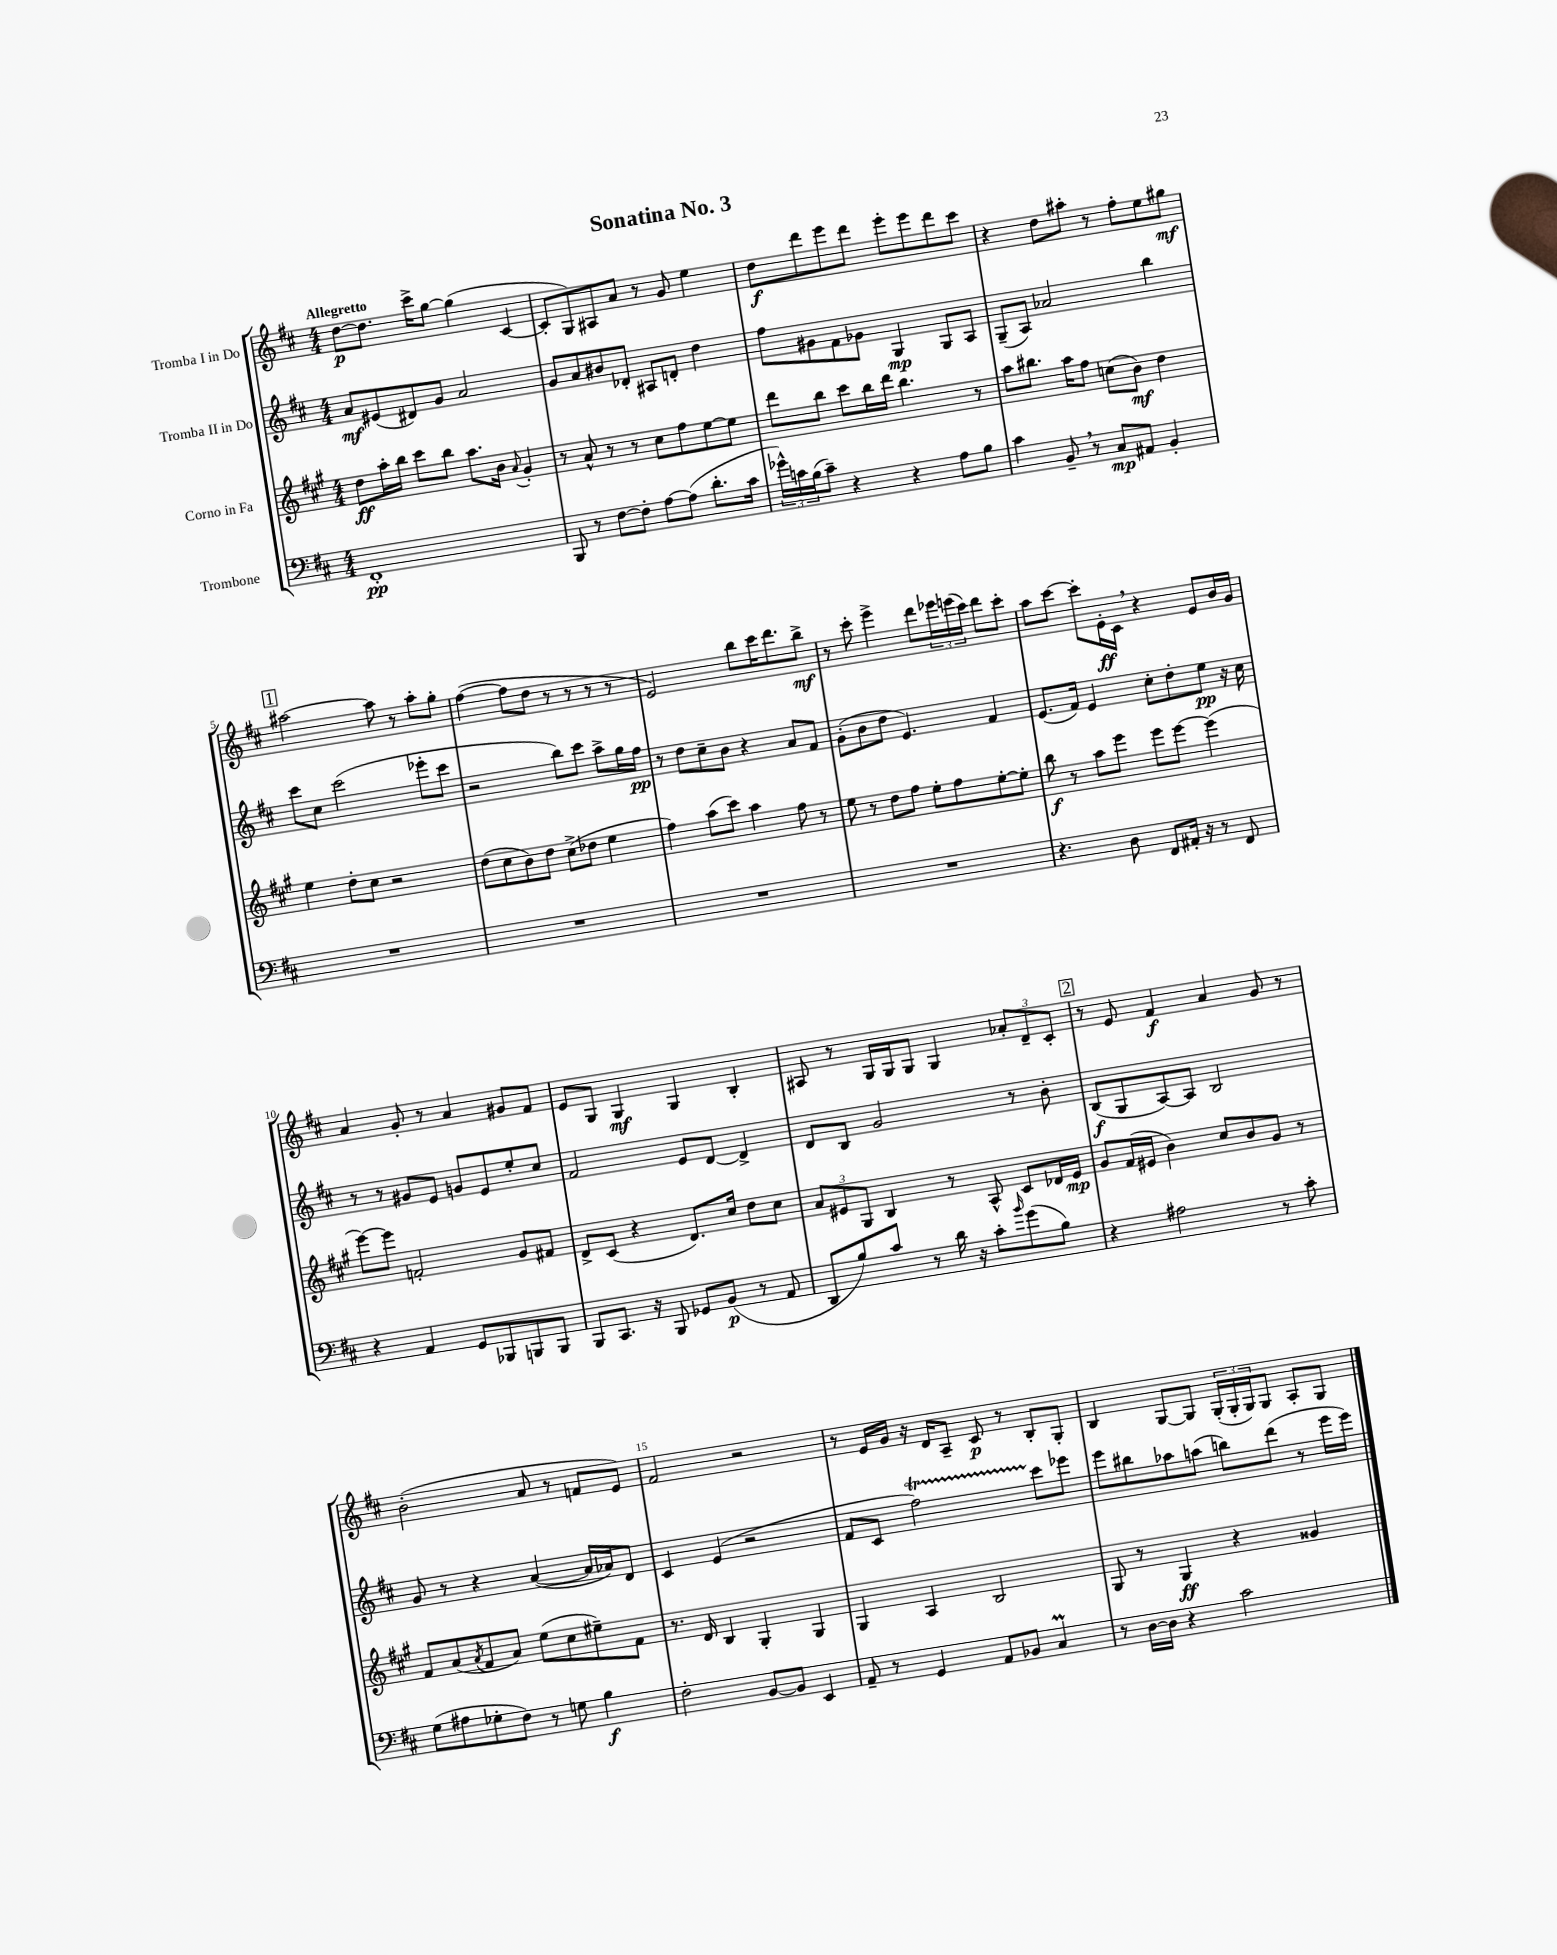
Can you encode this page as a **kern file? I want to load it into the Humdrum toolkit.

**kern	**kern	**kern	**kern
*staff4	*staff3	*staff2	*staff1
*clefF4	*clefG2	*clefG2	*clefG2
*k[f#c#]	*k[f#c#g#]	*k[f#c#]	*k[f#c#]
*M4/4	*M4/4	*M4/4	*M4/4
1FF#'	8dd	8a	[8dd
.	16aa'	(8e#	8.dd]
.	16bb	.	.
.	8ccc#	8d#)	.
.	.	.	16ccc#^
.	8bb	8g	[8gg
.	8.aa	2a	(4gg]
.	16b	.	.
.	8qqa	.	.
.	4g#'	.	[4c#
=	=	=	=
8BBB	8r	8g	8c#']
8r	8a^^	8a	8G)
[8F#	8r	8b#	8A#
8F#']	8r	8d-'	8a
[8A	8cc#	8A#	8r
(8A]	8ff#	8d'	8g
8.d'	[8ee	4dd	4ee
.	8ee]	.	.
16c#	.	.	.
=	=	=	=
24g-^^)	8ddd	8ff#	8dd
24c	.	.	.
(24B	.	.	.
8c~)	8bb	8g#	8ddd
4r	8ccc#	8f#	8eee
.	16bb	8g-	8ddd
.	16ddd	.	.
4r	4.bb	4G	8eee'
.	.	.	8eee
8A	.	8G	8ddd
8B	8r	8A	8ccc#
=	=	=	=
4c#	8aa	(8G~	4r
.	8.bb#	8A)	.
8BB~	.	2a-	8dd
.	16aa	.	.
8r	8ff#	.	8aa#'
8C#	(8cc	.	8r
8AA#	8b)	.	8ff#'
4BB'	4dd	4bb	8ee
.	.	.	8gg#
=	=	=	=
1r	4ee	8ccc#	[2aa#
.	.	8cc#	.
.	8dd'	(2ccc#	.
.	8cc#	.	.
.	2r	.	8aa#]
.	.	.	8r
.	.	8eee-'	8aa#'
.	.	8ccc#	8gg'
=	=	=	=
1r	(8dd	2r	([4ff#
.	8cc#	.	.
.	8b)	.	8ff#]
.	8dd	.	8dd
.	(8cc#^	8bb)	8r
.	8dd-	8ccc#	8r
.	4ee	8aa^	8r
.	.	16gg	8r
.	.	16ff#	.
=	=	=	=
1r	4ff#)	8r	2e)
.	.	8dd	.
.	(8aa	8cc#~	.
.	8ccc#)	8b	.
.	4aa	4r	8bb
.	.	.	16ccc#
.	.	.	8.ddd
.	8ff#	8a	.
.	8r	8f#	8bb^
=	=	=	=
1r	8ee	(8g'	8r
.	8r	8b	8ccc#'
.	8dd	8dd	4eee^
.	8ff#	4.e)	.
.	8ee'	.	8ddd
.	8ff#	.	24eee-
.	.	.	(24eee
.	.	.	24ccc#)
.	[8ee'	4f#	8ddd
.	8ee']	.	8ccc#'
=	=	=	=
4.r	8bb	(8.e	8aa
.	8r	.	[8ccc#
.	.	16f#)	.
.	8aa	4e	8ccc#']
8D	8eee	.	16e'
.	.	.	16c#
8FF#	8eee	8cc#'	4r
16AA#'	[8eee	8dd'	.
16r	.	.	.
8r	(4eee]	8ee	8e
8FF#	.	16r	16b
.	.	16cc#	16g
=	=	=	=
4r	[8eee)	8r	4a
.	8eee]	8r	.
4AA	2f'	8g#	8g'
.	.	8e	8r
8GG	.	8g	4a
8BBB-	.	8e	.
8BBB	8g#	8ee'	8g#
8BBB	8f#	8cc#	8f#
=	=	=	=
8BBB	8d^	2f#	8e
8.CC#	(8c#	.	8G
.	4r	.	4G
16r	.	.	.
8BBB	.	.	.
8GG-	8.d)	8e	4G
(8BB	.	[8d	.
.	16cc#	.	.
8r	8dd	4d^]	4B'
8AA	8cc#	.	.
=	=	=	=
8DD	12a	8d	8A#
.	12e#	.	.
8B)	.	8B	8r
.	12G#	.	.
8c#	4B	2g	16G
.	.	.	16G
8r	.	.	8G
16d	8r	.	4G
16r	.	.	.
8c#'	8A^^	.	.
16qqb	.	.	.
(8g	8c#	8r	12a-'
.	.	.	12d~
8B)	16d-	8b'	.
.	.	.	12c#'
.	16e#	.	.
=	=	=	=
4r	8g#	(8B	8r
.	(16f#	8G	8e
.	16e#	.	.
2A#	4b)	[8A)	4f#
.	.	8A]	.
.	8cc#	2B	4a
.	8b	.	.
8r	8g#	.	8g
8c#'	8r	.	8r
=	=	=	=
(8G	8f#	8g	(2b'
8A#	(8a	8r	.
.	8qa	.	.
8G-'	8f#	4r	.
8F#)	8a)	.	.
8r	(8ee	([4a	8a
8G	8cc#	.	8r
4B	8ee#~)	16a]	8f
.	.	16a-)	.
.	8f#	8d	8e)
=	=	=	=
2F#'	8.r	4c#	2f#
.	16d	.	.
.	4B	(4e	.
[8BB	4G#'	2r	2r
8BB]	.	.	.
4EE	4G#	.	.
=	=	=	=
8AA~	4G#	8f#	8r
8r	.	8c#	16e
.	.	.	16g
4GG	4A	2ff#)	16r
.	.	.	16d
.	.	.	8A~
8AA	2B	.	8c#
8BB-	.	.	8r
4C#	.	8ccc#	8B'
.	.	8eee-	8G'
=	=	=	=
8r	8G#	8eee	4B
[16D	8r	8bb#	.
16D]	.	.	.
4r	4G#	8aa-	[8G
.	.	(8aa	8G]
2c#	4r	8bb)	(24G'
.	.	.	24G'
.	.	.	24G)
.	.	(8ddd	8G
.	4g##	8r	8A'
.	.	16eee	8G
.	.	16eee)	.
==	==	==	==
*-	*-	*-	*-
